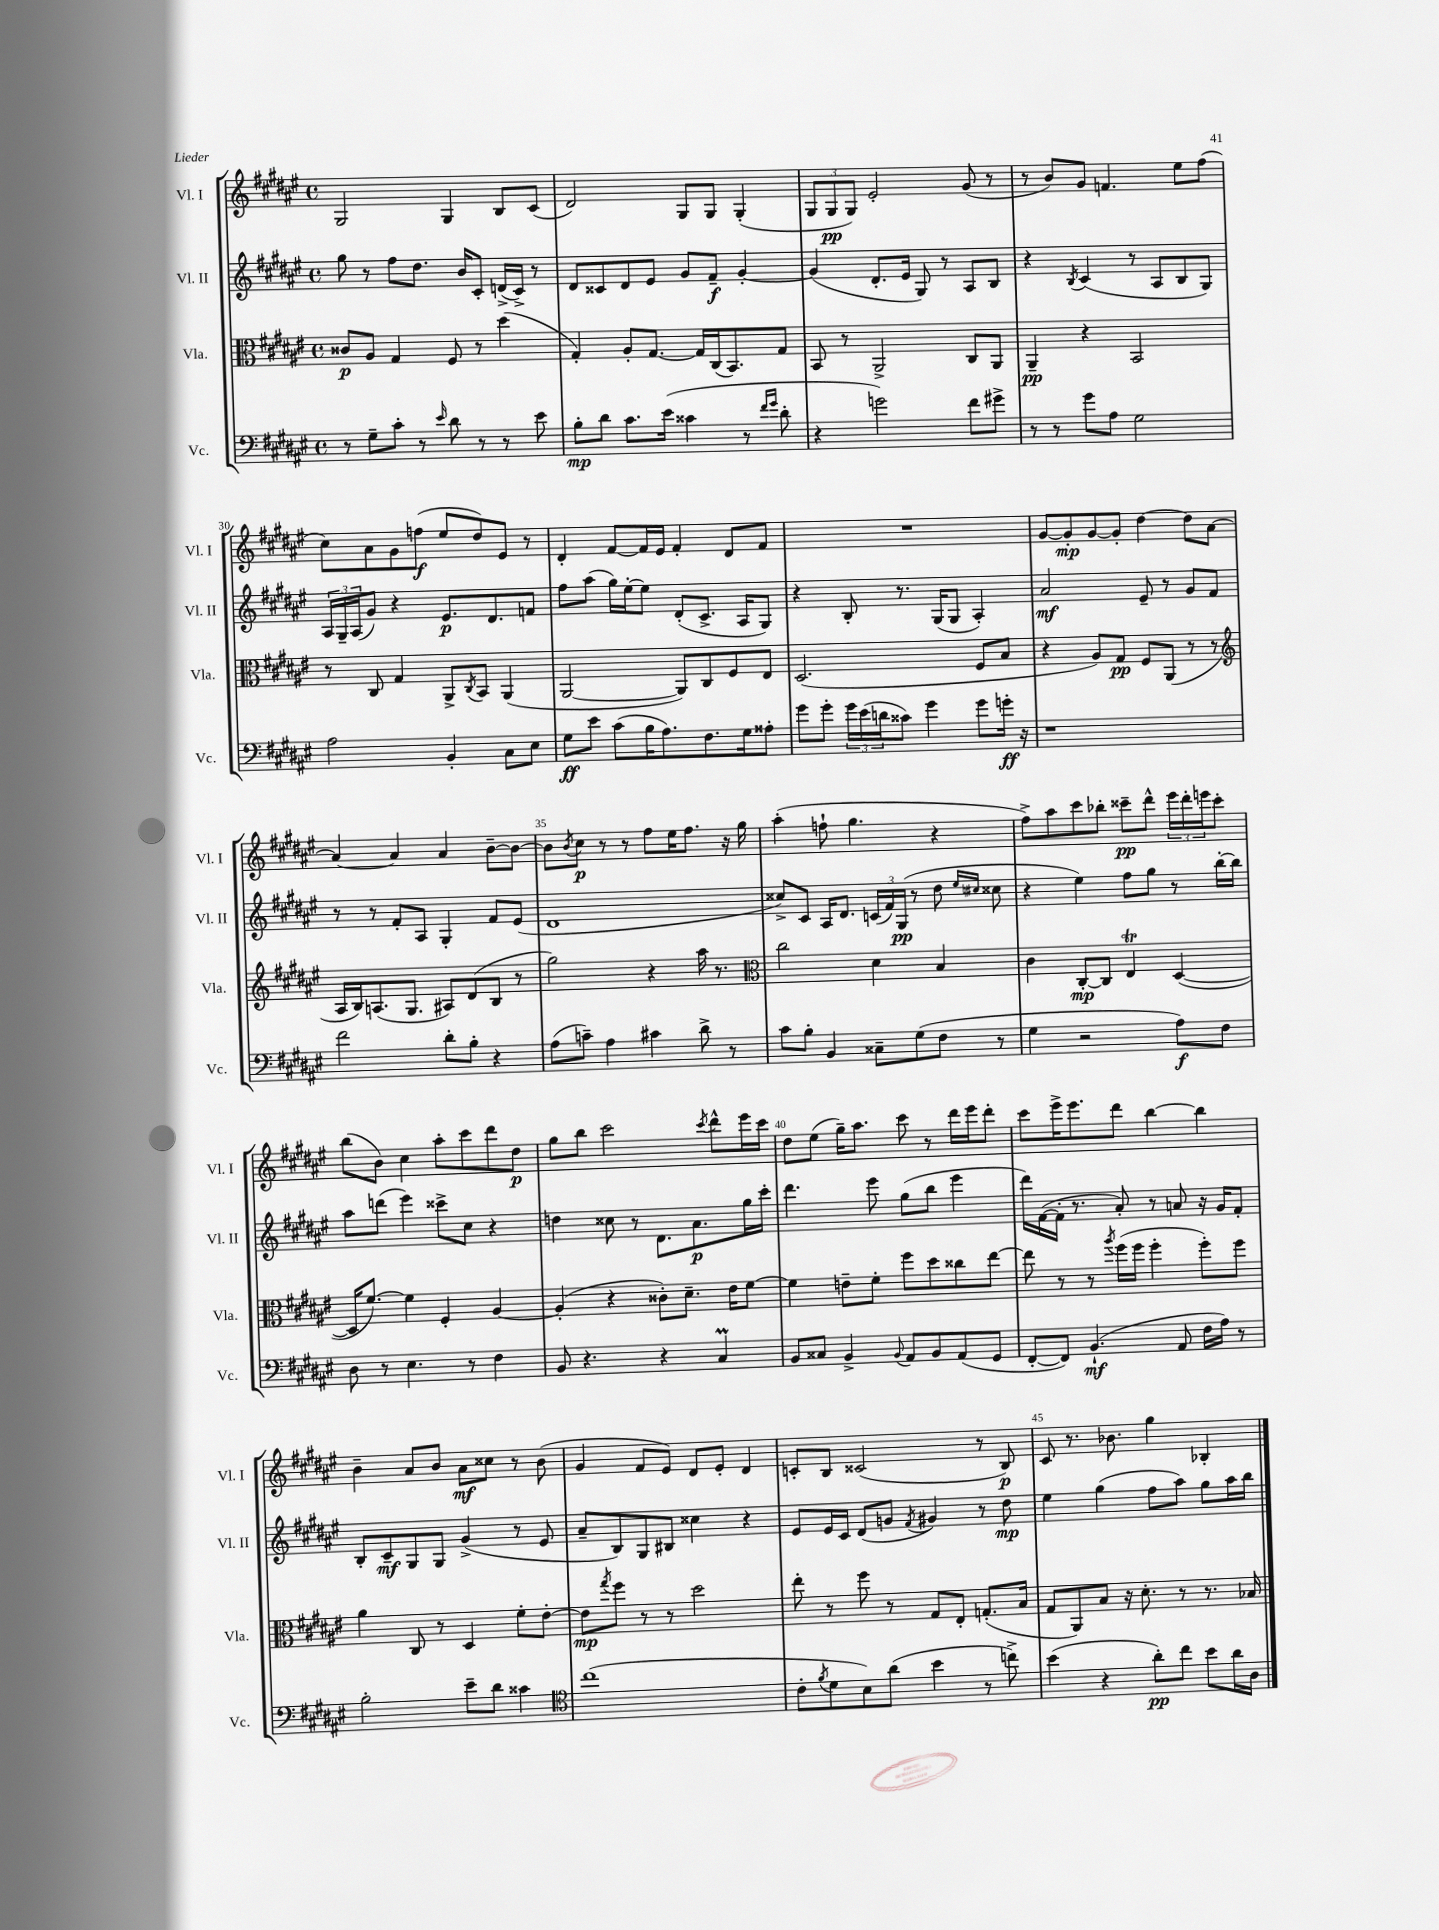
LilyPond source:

<<
\new StaffGroup <<
\new Staff = "s0" \with { instrumentName = "Vl. I" shortInstrumentName = "Vl. I" } {
    \clef treble \key fis \major \defaultTimeSignature \time 4/4
    gis2 gis4 b8 cis'8( |
    dis'2) gis8 gis8 gis4-.( |
    \tuplet 3/2 { gis8 gis8\pp gis8) } eis'2-. gis'8( r8 |
    r8 b'8) gis'8 f'4. eis''8 fis''8( |
    cis''8) ais'8 gis'8 f''8\f( eis''8 dis''8) eis'8 r8 |
    dis'4-. fis'8~ fis'16 eis'16 fis'4-. dis'8 fis'8 |
    R1 |
    gis'8~ gis'8-.\mp gis'8~ gis'8-. dis''4~ dis''8 ais'8~ |
    ais'4~ ais'4 ais'4 b'8~-- b'8~ |
    b'8 \acciaccatura { b'8 } cis''8\p r8 r8 fis''8 eis''16 fis''8. r16 gis''16 |
    ais''4-.( f''8-! gis''4. r4 |
    fis''8->) ais''8 cis'''8 bes''8-. cisis'''8--\pp dis'''8-^ \tuplet 3/2 { eis'''16 dis'''16-. e'''16 } cisis'''8-. |
    b''8( b'8) cis''4 ais''8-. cis'''8 dis'''8 dis''8\p |
    gis''8 b''8 cis'''2 \acciaccatura { cis'''8 } dis'''8-^ eis'''16 cis'''16 |
    dis''8 eis''8( gis''16--) ais''8. cis'''8 r8 dis'''16 eis'''16 dis'''8-. |
    cis'''8 eis'''16-> eis'''8. dis'''8 b''4~ b''4 |
    b'4-- ais'8 b'8 ais'8\mf cisis''8 r8 b'8( |
    gis'4 fis'8 eis'8) dis'8 eis'8-. dis'4 |
    c'8-. b8 cisis'2( r8 b8\p) |
    cis'8 r8. bes'8. gis''4 bes4-. \bar "|." |
}
\new Staff = "s1" \with { instrumentName = "Vl. II" shortInstrumentName = "Vl. II" } {
    \clef treble \key fis \major \defaultTimeSignature \time 4/4
    gis''8 r8 fis''8 dis''8. b'16 cis'8-. d'16->( cis'16->) r8 |
    dis'8 cisis'8 dis'8 eis'8 gis'8 fis'8--\f gis'4~-. |
    gis'4( dis'8.-. eis'16 gis8) r8 ais8 b8 |
    r4 \acciaccatura { b8 } cis'4( r8 ais8 b8 gis8) |
    \tuplet 3/2 { ais16 gis16-- ais16( } gis'8) r4 eis'8.\p dis'8. f'8 |
    fis''8 ais''8( gis''16) eis''16~-. eis''8 dis'8-.( cis'8.-> ais16 gis8) |
    r4 b8-. r8. gis16( gis8 ais4-.) |
    ais'2\mf eis'8-- r8 gis'8 fis'8 |
    r8 r8 fis'8-. ais8 gis4-. fis'8 eis'8( |
    dis'1 |
    cisis''8->) cis'8 ais16 dis'8. \tuplet 3/2 { c'16( fis'16) gis16\pp( } r8 dis''8 \grace { eis''16 cis''16 } cisis''8 |
    r4 eis''4) fis''8 gis''8 r8 b''16~-. b''16 |
    ais''8 d'''8( eis'''4) cisis'''8-> cis''8 r4 |
    d''4 cisis''8 r8 dis'8. ais'8.\p gis''16 cis'''16-. |
    dis'''4. eis'''8 gis''8( b''8 eis'''4 |
    dis'''16) fis'16~( fis'16-. r8. ais'8-.) r8 a'8 r16 gis'16 fis'8-. |
    b8-. cis'8--\mf gis8 gis8 gis'4->( r8 eis'8 |
    ais'8-- b8) gis8 bis8 cisis''4 r4 |
    eis'8 eis'16 cis'16 dis'8( g'8 \acciaccatura { fis'8 } gis'4) r8 dis''8\mp |
    eis''4 gis''4( fis''8 ais''8) gis''8 ais''16 b''16 \bar "|." |
}
\new Staff = "s2" \with { instrumentName = "Vla." shortInstrumentName = "Vla." } {
    \clef alto \key fis \major \defaultTimeSignature \time 4/4
    cisis'8\p ais8 gis4 fis8 r8 dis''4( |
    gis4-.) ais8-. gis8.~ gis16 cis16( b,8.) gis8 |
    b,8 r8 ais,2-> cis8 ais,8 |
    ais,4--\pp r4 b,2 |
    r8 cis8 gis4 ais,8-> \acciaccatura { cis8 } b,8 ais,4( |
    ais,2~ ais,8) cis8 fis8 eis8 |
    dis2.( fis8 b8 |
    r4 ais8) gis8\pp fis8 ais,8( r8 r8 |
    \clef treble ais16 b16) a8.( gis8. ais8) dis'8( b8 r8 |
    gis''2) r4 ais''16 r8. |
    \clef alto cis''2 dis'4 b4 |
    cis'4 cis8~-.\mp cis8 eis4\trill dis4~( |
    dis16 fis'8.~) fis'4 fis4-. ais4~ |
    ais4-.( r4 cisis'8-.) dis'8.-- eis'16 fis'8~ |
    fis'4 e'8-- fis'8-. fis''8 dis''8 cisis''8 eis''8~ |
    eis''8 r8 r8 \acciaccatura { ais''8 } fis''16( fis''16 fis''4-. fis''8-.) fis''8 |
    ais'4 cis8 r8 dis4 fis'8-. eis'8~-. |
    eis'8\mp \acciaccatura { gis''8 } fis''8 r8 r8 dis''2 |
    eis''8-. r8 fis''8 r8 gis8 eis8-. g8.-.( b16 |
    gis8 ais,8) b8 r16 dis'8.-. r8 r8. bes16 \bar "|." |
}
\new Staff = "s3" \with { instrumentName = "Vc." shortInstrumentName = "Vc." } {
    \clef bass \key fis \major \defaultTimeSignature \time 4/4
    r8 gis8-- cis'8-. r8 \grace { eis'16 } dis'8 r8 r8 eis'8 |
    b8-.\mp dis'8 cis'8. eis'16( cisis'4 r8 \grace { fis'16 gis'16 } dis'8-. |
    r4 g'2) fis'8 gis'8-> |
    r8 r8 gis'8 ais8 gis2 |
    ais2 b,4-. cis8 eis8 |
    gis8\ff eis'8 cis'8( b16 ais8.) fis8. gis16 aisis8-. |
    gis'8 gis'8-. \tuplet 3/2 { gis'16 eis'16( d'16 } cisis'8) gis'4 gis'8 g'16-.\ff r16 |
    r1 |
    fis'2 dis'8-. b8-. r4 |
    ais8( c'8--) ais4 cis'4 dis'8-> r8 |
    cis'8 b8-. b,4 cisis8-- gis8( fis8 r8 |
    gis4 r2 ais8\f) fis8 |
    dis8 r8 eis4. r8 fis4 |
    b,8 r4. r4 cis4\prall |
    b,8 cisis8 b,4-> \appoggiatura { b,8 } ais,8 b,8 ais,8( gis,8 |
    fis,8~-. fis,8) b,4.-!\mf( ais,8 fis16 ais16) r8 |
    b2-. eis'8-- dis'8 cisis'4 |
    \clef tenor cis''1( |
    cis'8-. \acciaccatura { fis'8 } dis'8 b8) ais'8( b'4 r8 c''8->) |
    b'4( r4 ais'8-.\pp) cis''8 b'8 ais'16 ais16 \bar "|." |
}
>>
>>
\layout { \context { \Score currentBarNumber = #26 \override BarNumber.break-visibility = ##(#f #t #t) barNumberVisibility = #(every-nth-bar-number-visible 5) } }
